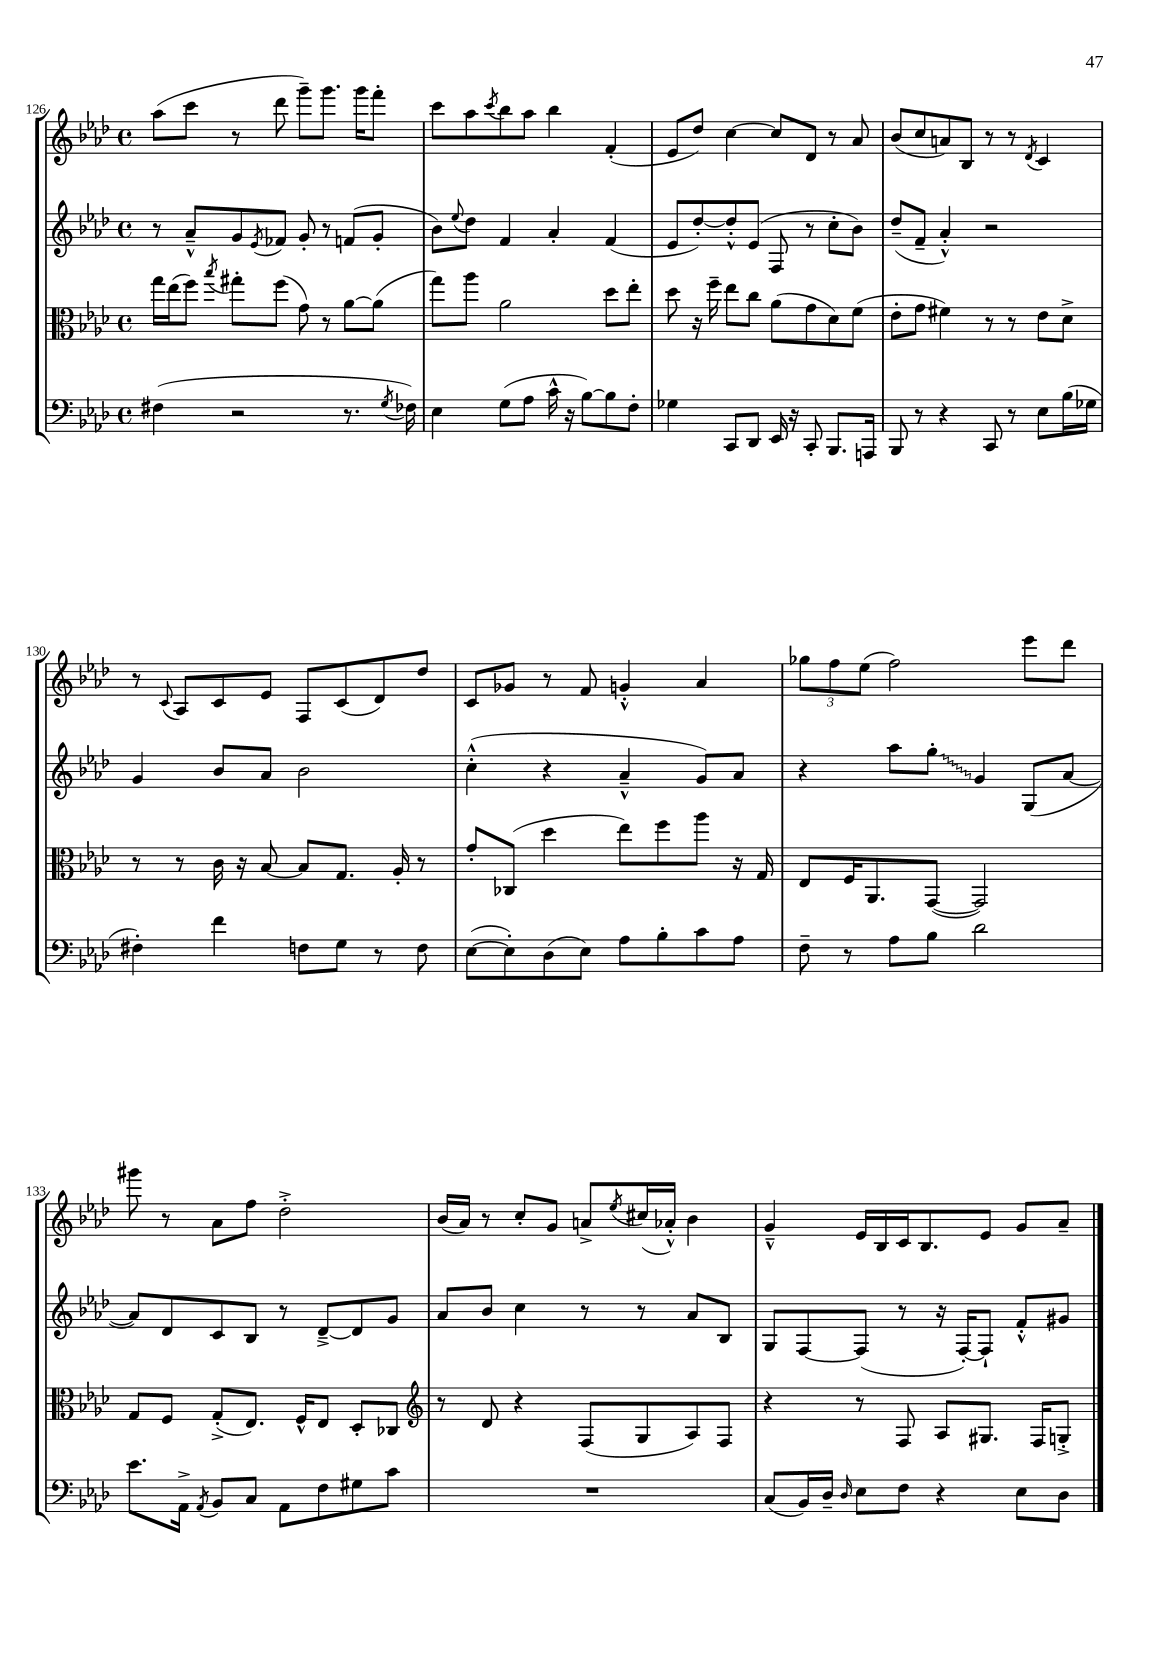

**kern	**kern	**kern	**kern
*staff4	*staff3	*staff2	*staff1
*clefF4	*clefC3	*clefG2	*clefG2
*k[b-e-a-d-]	*k[b-e-a-d-]	*k[b-e-a-d-]	*k[b-e-a-d-]
*M4/4	*M4/4	*M4/4	*M4/4
*met(c)	*met(c)	*met(c)	*met(c)
(4F#\	16gg\LL	8r	(8aa-\L
.	(16ee-\J	.	.
.	8ff\J)	8a-~^^/L	8ccc\J
.	8qbb-/	.	.
2r	8gg#'\L	8g/	8r
.	.	8qe-/	.
.	(8ff\J	8f-/J	8ddd-\
.	8g\)	8g'/	8ggg~\L)
.	8r	8r	8.ggg\J
8.r	[8a-\L	(8f/L	.
.	.	.	16ggg\LK
.	(8a-\]J	8g'/J	8fff'\J
8qG/	.	.	.
16F-\)	.	.	.
=	=	=	=
4E-\	8gg\L)	8b-\L)	8ccc\L
.	.	8qqee-/	.
.	8aa-\J	8dd-\J	8aa-\
.	.	.	8qccc/
(8G\L	2a-\	4f/	8bb-\
8A-\J	.	.	8aa-\J
16c^^\	.	4a-'/	4bb-\
16r	.	.	.
[8B-\L)	.	.	.
8B-\]	8dd-\L	(4f/	(4f'/
8F'\J	8ee-'\J	.	.
=	=	=	=
4G-\	8dd-\	8e-/L	8e-/L
.	16r	[8dd-'/)	8dd-/J)
.	16ff~\	.	.
8CC/L	8ee-\L	8dd-'^^/]	[4cc\
8DD-/J	8cc\J	(8e-/J	.
16EE-/	(8a-\L	8F/	8cc/]L
16r	.	.	.
8CC'/	8g\	8r	8d-/J
8.BBB-/L	8d-\)	8cc'\L	8r
.	(8f\J	8b-\J)	8a-/
16AAA/Jk	.	.	.
=	=	=	=
8BBB-/	8e-'\L	(8dd-~/L	(8b-/L
8r	8g\J	8f~/J	8cc/
4r	4f#\)	4a-'^^/)	8a/)
.	.	.	8B-/J
8CC/	8r	2r	8r
8r	8r	.	8r
.	.	.	8qd-/
8E-\L	8e-\L	.	4c/
(16B-\L	8d-^\J	.	.
16G-\JJ	.	.	.
=	=	=	=
4F#'\)	8r	4g/	8r
.	.	.	8qqc/
.	8r	.	8A-/L
4f\	16c\	8b-/L	8c/
.	16r	.	.
.	[8B-/	8a-/J	8e-/J
8F\L	8B-/]L	2b-\	8F/L
8G\J	8.G/J	.	(8c/
8r	.	.	8d-/)
.	16A-'/	.	.
8F\	8r	.	8dd-/J
=	=	=	=
([8E-\L	8g'/L	(4cc'^^\	8c/L
8E-'\])	(8C-/J	.	8g-/J
(8D-\	4dd-\	4r	8r
8E-\J)	.	.	8f/
8A-\L	8ee-\L)	4a-~^^/	4g'^^/
8B-'\	8ff\	.	.
8c\	8aa-\J	8g/L)	4a-/
8A-\J	16r	8a-/J	.
.	16G/	.	.
=	=	=	=
8F~\	8E-/L	4r	12gg-\L
.	.	.	12ff\
8r	16F/K	.	.
.	.	.	(12ee-\J
.	8.AA-/	.	.
8A-\L	.	8aa-\L	2ff\)
8B-\J	([8GG/J	8gg'\J	.
2d-\	2GG/])	4g/	.
.	.	(8G/L	8eee-\L
.	.	[8a-/J	8ddd-\J
=	=	=	=
8.e-\L	8G/L	8a-/]L)	8ggg#\
.	8F/J	8d-/	8r
16AA-^\Jk	.	.	.
8qAA-/	.	.	.
8BB-/L	(8G'^/L	8c/	8a-\L
8C/J	8.E-/J)	8B-/J	8ff\J
8AA-\L	.	8r	2dd-'^\
.	16F^^/LK	.	.
8F\	8E-/J	[8d-~^/L	.
8G#\	8D-'/L	8d-/]	.
8c\J	8C-/J	8g/J	.
=	=	=	=
*	*clefG2	*	*
1r	8r	8a-/L	(16b-/LL
.	.	.	16a-/JJ)
.	8d-/	8b-/J	8r
.	4r	4cc\	8cc'/L
.	.	.	8g/J
.	(8F/L	8r	8a^/L
.	.	.	8qee-/
.	8G/	8r	(16cc#/L
.	.	.	16a-'^^/JJ)
.	8A-/)	8a-/L	4b-\
.	8F/J	8B-/J	.
=	=	=	=
(8C/L	4r	8G/L	4g~^^/
16BB-/L)	.	[8F/	.
16D-~/JJ	.	.	.
16qqD-/	.	.	.
8E-\L	8r	(8F/]J	16e-/LL
.	.	.	16B-/
8F\J	8F/	8r	16c/J
.	.	.	8.B-/
4r	8A-/L	16r	.
.	.	[16F'/LK)	.
.	8.G#/J	8F`/]J	8e-/J
8E-\L	.	8f'^^/L	8g/L
.	16F/LK	.	.
8D-\J	8G'^/J	8g#/J	8a-~/J
==	==	==	==
*-	*-	*-	*-
